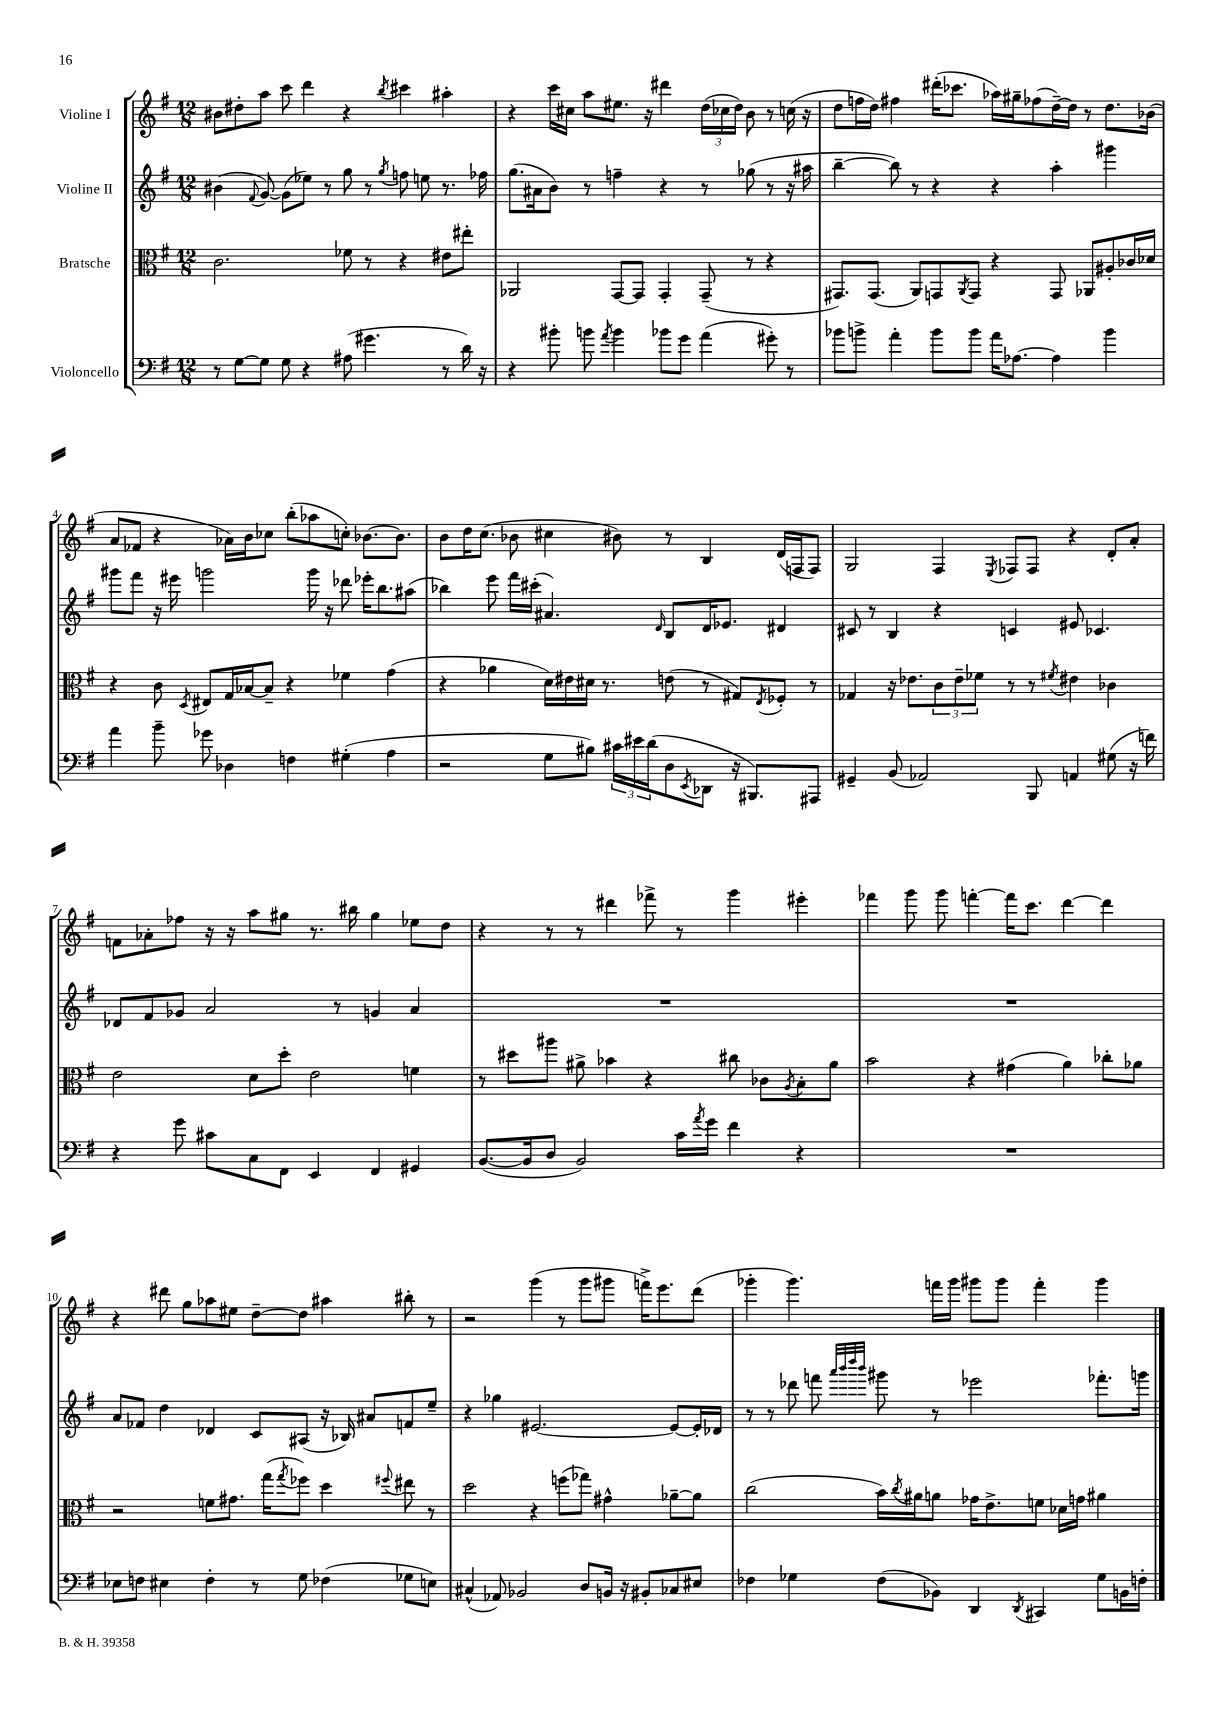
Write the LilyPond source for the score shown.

<<
\new StaffGroup <<
\new Staff = "s0" \with { instrumentName = "Violine I" } {
    \clef treble \key g \major \numericTimeSignature \time 12/8
    bis'8 dis''8-. a''8 c'''8 d'''4 r4 \acciaccatura { b''8 } cis'''4 ais''4-. |
    r4 c'''16 cis''16 a''8 eis''8. r16 dis'''4 \tuplet 3/2 { d''16( ces''16 d''16) } b'8 r8 c''16( r16 |
    d''8 f''16 d''16) fis''4 dis'''16-.( ces'''8. aes''16) gis''16-- fes''8( d''16~--) d''16 r8 d''8. bes'16( |
    a'8 fes'8 r4 aes'16) b'16 ces''8 b''8-.( aes''8 c''8-.) bes'8.~ bes'8. |
    b'8 d''16 c''8.( bes'8 cis''4 bis'8) r8 b4 d'16( f16 f8) |
    g2 fis4 \acciaccatura { e8 } fes8 fes8 r4 d'8-. a'8-. |
    f'8 aes'8-. fes''8 r16 r16 a''8 gis''8 r8. bis''16 gis''4 ees''8 d''8 |
    r4 r8 r8 dis'''4 fes'''8-> r8 g'''4 eis'''4-. |
    fes'''4 g'''8 g'''8 f'''4~-. f'''16 c'''8. d'''4~ d'''4 |
    r4 dis'''8 g''8 aes''8 eis''8 d''8~-- d''8 ais''4 bis''8-. r8 |
    r2 g'''4( r8 g'''8 gis'''8 f'''16->) e'''8. d'''8( |
    ges'''4-. ges'''4.) f'''16 ges'''16 gis'''8 gis'''8 f'''4-. gis'''4 \bar "|." |
}
\new Staff = "s1" \with { instrumentName = "Violine II" } {
    \clef treble \key g \major \numericTimeSignature \time 12/8
    bis'4( \appoggiatura { fis'8 } g'8~) g'8( ees''8) r8 g''8 r8 \acciaccatura { g''8 } f''8 e''8 r8. fes''16 |
    g''8.( ais'16 b'8) r8 f''4-- r4 r8 ges''8( r8 r16 ais''16 |
    b''4~-- b''8) r8 r4 r4 a''4-. gis'''4 |
    gis'''8 fis'''8 r16 eis'''16 g'''2 g'''16 r16 des'''8 ees'''16-. b''8. ais''8( |
    bes''4) e'''8 fis'''16 cis'''16-.( ais'4.) \grace { d'16 } b8 d'16 ees'8. dis'4 |
    cis'8 r8 b4 r4 c'4 eis'8 ces'4. |
    des'8 fis'8 ges'8 a'2 r8 g'4 a'4 |
    R1. |
    R1. |
    a'8 fes'8 d''4 des'4 c'8 ais8( r16 bes16) ais'8 f'8 e''8-- |
    r4 ges''4 eis'2.~ eis'8~ eis'16-. des'16 |
    r8 r8 des'''8 f'''8 \grace { a'''32 b'''32 d''''32 b'''32 } gis'''8 r8 ees'''2 fes'''8.-. g'''16 \bar "|." |
}
\new Staff = "s2" \with { instrumentName = "Bratsche" } {
    \clef alto \key g \major \numericTimeSignature \time 12/8
    c'2. fes'8 r8 r4 eis'8 eis''8-. |
    aes,2 g,8~ g,8 g,4-. g,8--( r8 r4 |
    gis,8.) gis,8.( a,8) g,8 \acciaccatura { a,8 } g,8 r4 g,8 aes,8 ais8-. ces'16 des'16 |
    r4 c'8 \acciaccatura { d8 } eis8 g16 bes16~ bes8-- r4 fes'4 g'4( |
    r4 aes'4 d'16) eis'16 dis'16 r8. e'8( r8 gis8) \acciaccatura { e8 } fes8-. r8 |
    ges4 r16 ees'8. \tuplet 3/2 { c'8 ees'8-- fes'8 } r8 r8 \acciaccatura { fis'8 } eis'4 ces'4 |
    e'2 d'8 d''8-. e'2 f'4 |
    r8 dis''8 ais''8 ais'8-> bes'4 r4 cis''8 ces'8 \acciaccatura { a8 } b8-. ais'8 |
    b'2 r4 gis'4( a'4) ces''8-. aes'8 |
    r2 f'8 gis'8. g''16( \acciaccatura { g''8 } fes''8) d''4 \appoggiatura { fis''8 } eis''8 r8 |
    d''2 r4 f''8( ges''8) gis'4-^ aes'8~-- aes'8 |
    c''2( b'16) \acciaccatura { c''8 } ais'16 a'8 ges'16 e'8.-> f'8 des'16 g'16 ais'4 \bar "|." |
}
\new Staff = "s3" \with { instrumentName = "Violoncello" } {
    \clef bass \key g \major \numericTimeSignature \time 12/8
    r8 g8~ g8 g8 r4 ais8( gis'4. r8 d'16) r16 |
    r4 bis'8-. b'8 \acciaccatura { a'8 } b'4 bes'8 g'8 a'4( gis'8-.) r8 |
    bes'8 b'8-> a'4-. b'8 b'8 a'16 aes8.~ aes4 b'4 |
    a'4 b'8-- ges'8 des4 f4 gis4-.( a4 |
    r2 g8 bis8) \tuplet 3/2 { cis'16 eis'16 d'16( } d8 \acciaccatura { e,8 } des,8 r16 bis,,8.) ais,,8 |
    gis,4-- b,8( aes,2) b,,8 a,4 gis8( r16 f'16) |
    r4 g'8 cis'8 c8 fis,8 e,4 fis,4 gis,4 |
    b,8.~( b,16 d8 b,2) c'16 \acciaccatura { a'8 } g'16 fis'4 r4 |
    R1. |
    ees8 f8 eis4 f4-. r8 g8 fes4( ges8 e8) |
    cis4-^( aes,8) bes,2 d8 b,16 r16 bis,8-. ces8 eis8 |
    fes4 ges4 fes8( bes,8) d,4 \acciaccatura { d,8 } cis,4 ges8 b,16 f16-. \bar "|." |
}
>>
>>
